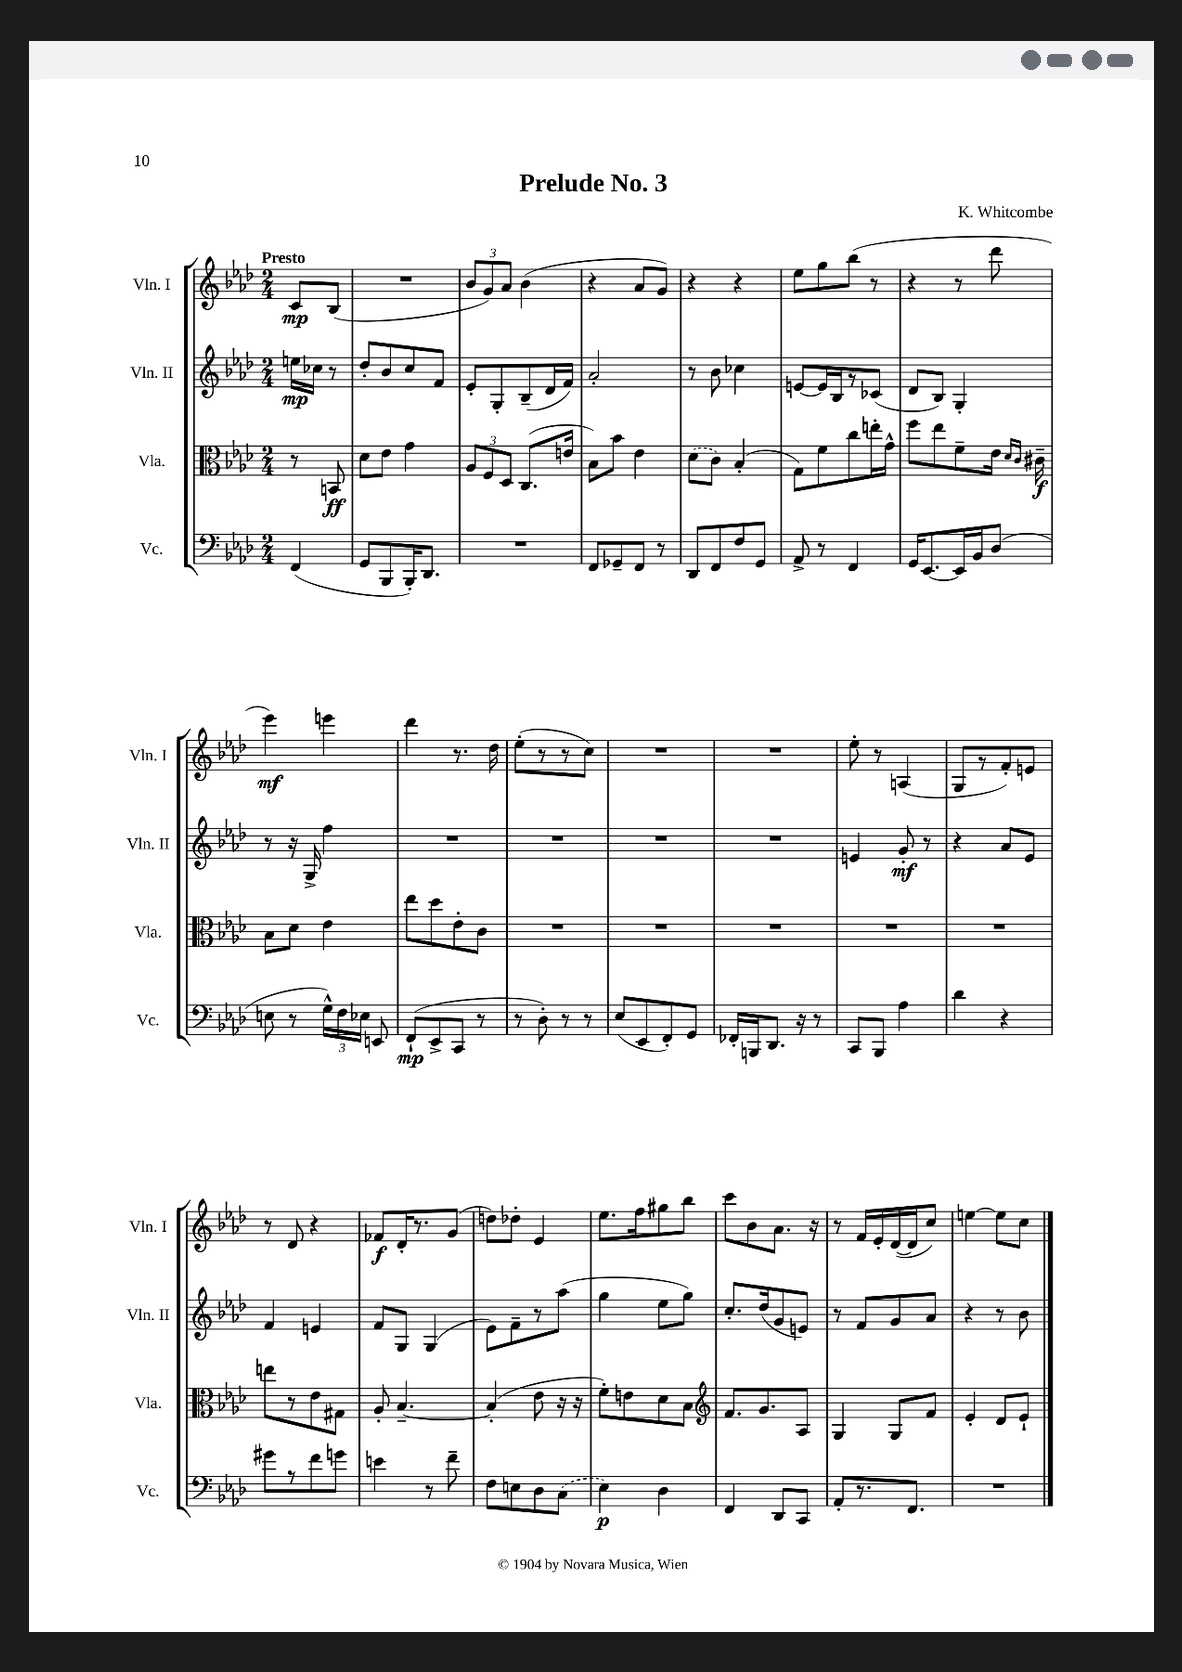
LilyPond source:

\header { title = "Prelude No. 3" composer = "K. Whitcombe" }
<<
\new StaffGroup <<
\new Staff = "s0" \with { instrumentName = "Vln. I" shortInstrumentName = "Vln. I" } {
    \clef treble \key aes \major \numericTimeSignature \time 2/4 \partial 4 \tempo "Presto"
    \autoBeamOff c'8[\mp bes8]( |
    R2 |
    \tuplet 3/2 { bes'8[ g'8) aes'8] } bes'4( |
    r4 aes'8[ g'8]) |
    r4 r4 |
    ees''8[ g''8 bes''8]( r8 |
    r4 r8 des'''8 |
    ees'''4\mf) e'''4 |
    des'''4 r8. des''16 |
    ees''8[-.( r8 r8 c''8]) |
    R2 |
    R2 |
    ees''8-. r8 a4( |
    g8[ r8 f'8-.) e'8] |
    r8 des'8 r4 |
    fes'8[\f des'16-. r8. g'8]( |
    d''8[) des''8]-. ees'4 |
    ees''8.[ f''16 gis''8 bes''8] |
    c'''8[ bes'8 aes'8.] r16 |
    r8 f'16[ ees'16-. des'16~( des'16 c''8]) |
    e''4~ e''8[ c''8] \bar "|." |
}
\new Staff = "s1" \with { instrumentName = "Vln. II" shortInstrumentName = "Vln. II" } {
    \clef treble \key aes \major \numericTimeSignature \time 2/4 \partial 4
    \autoBeamOff e''16[\mp ces''16] r8 |
    des''8[-. bes'8 c''8 f'8] |
    ees'8[-. g8-. bes8--( des'16 f'16]) |
    aes'2-. |
    r8 bes'8 ces''4 |
    e'8[~ e'16 bes16 r8 ces'8]( |
    des'8[ bes8]) g4-. |
    r8 r16 g16-> f''4 |
    R2 |
    R2 |
    R2 |
    R2 |
    e'4 g'8-.\mf r8 |
    r4 aes'8[ ees'8] |
    f'4 e'4 |
    f'8[ g8] g4( |
    ees'8[) f'8-- r8 aes''8]( |
    g''4 ees''8[ g''8]) |
    c''8.[-. des''16( g'8 e'8]) |
    r8 f'8[ g'8 aes'8] |
    r4 r8 bes'8 \bar "|." |
}
\new Staff = "s2" \with { instrumentName = "Vla." shortInstrumentName = "Vla." } {
    \clef alto \key aes \major \numericTimeSignature \time 2/4 \partial 4
    \autoBeamOff r8 b,8\ff |
    des'8[ ees'8] g'4 |
    \tuplet 3/2 { aes8[ f8 des8] } c8.[( e'16] |
    bes8[) bes'8] ees'4 |
    \once \slurDashed des'8[( c'8]) bes4-.( |
    g8[) f'8 c''8 e''16-. g'16]-^ |
    f''8[ ees''8 f'8-- ees'16] \grace { des'16[ c'16] } cis'16--\f |
    bes8[ des'8] ees'4 |
    ees''8[ des''8 ees'8-. c'8] |
    R2 |
    R2 |
    R2 |
    R2 |
    R2 |
    e''8[ r8 ees'8 gis8] |
    aes8-. bes4.~-- |
    bes4-.( ees'8 r16 r16 |
    f'8[-.) e'8 des'8 bes8] |
    \clef treble f'8.[ g'8. aes8] |
    g4 g8[ f'8] |
    ees'4-. des'8[ ees'8]-! \bar "|." |
}
\new Staff = "s3" \with { instrumentName = "Vc." shortInstrumentName = "Vc." } {
    \clef bass \key aes \major \numericTimeSignature \time 2/4 \partial 4
    \autoBeamOff f,4( |
    g,8[ bes,,8 bes,,16-.) des,8.] |
    R2 |
    f,8[ ges,8-- f,8] r8 |
    des,8[ f,8 f8 g,8] |
    aes,8-> r8 f,4 |
    g,16[ ees,8.~ ees,16 bes,16 des8]( |
    e8 r8 \tuplet 3/2 { g16[-^) f16 ees16] } e,8 |
    f,8[-!\mp( ees,8-> c,8] r8 |
    r8 des8-.) r8 r8 |
    ees8[( ees,8 f,8-.) g,8] |
    fes,16[-. b,,16 des,8.] r16 r8 |
    c,8[ bes,,8] aes4 |
    des'4 r4 |
    gis'8[ r8 f'8 g'8] |
    e'4 r8 f'8-- |
    f8[ e8 des8 \once \slurDashed c8]( |
    ees4\p) des4 |
    f,4 des,8[ c,8] |
    aes,8[-. r8. f,8.] |
    R2 \bar "|." |
}
>>
>>
\layout { \context { \Score \remove "Bar_number_engraver" } }
